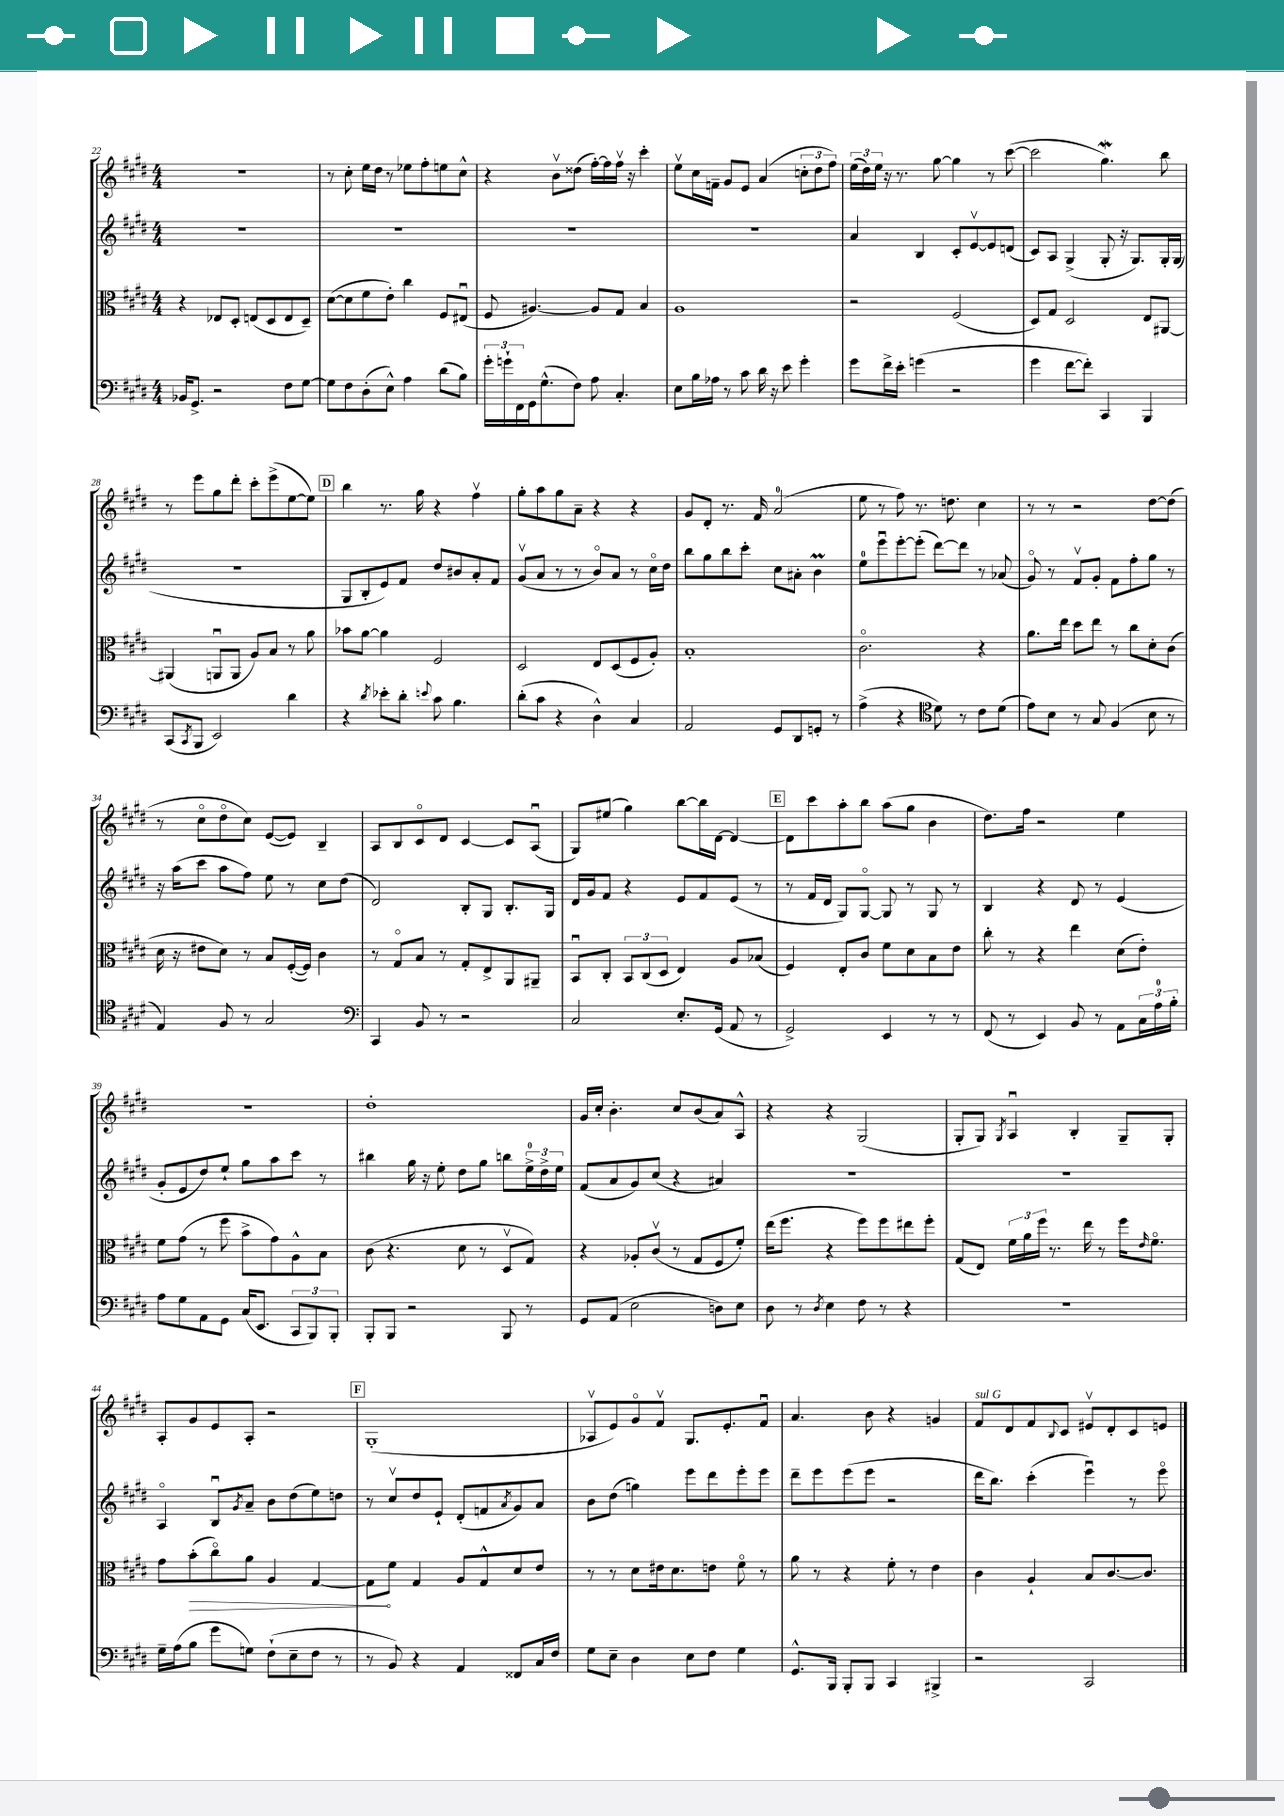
<<
\new StaffGroup <<
\new Staff = "s0" {
    \clef treble \key e \major \numericTimeSignature \time 4/4
    r1 |
    r8 cis''8-. e''16 dis''16 r8 ees''8 fis''8-. e''8 cis''8-^ |
    r4 b'8\upbow disis''8( fis''16~-.) fis''16 fis''16\upbow r16 cis'''4-. |
    e''8\upbow cis''16 f'16-- gis'8 e'8 a'4( \tuplet 3/2 { c''8-. dis''8 fis''8) } |
    \tuplet 3/2 { e''16( dis''16) e''16 } r16 r8. gis''8~ gis''4 r8 cis'''8~( |
    cis'''2 gis''4.\mordent) b''8 |
    r8 e'''8 gis''8 dis'''8-. cis'''8-. e'''8->( e''8~ e''8) |
    \mark \markup { \box "D" } b''4 r8. gis''16 r4 fis''4\upbow |
    gis''8-. a''8 gis''8 a'8-- r4 r4 |
    gis'8 dis'8-. r8. fis'16 a'2-0( |
    e''8 r8 fis''8) r8. d''8. cis''4 |
    r8 r8 r2 dis''8~ dis''8( |
    r8 cis''8\flageolet dis''8\flageolet cis''8) e'8~( e'8) b4-- |
    a8 b8 cis'8\flageolet dis'8 cis'4~ cis'8 a8\downbow( |
    gis8) eis''8( gis''4) b''8~ b''16 dis'16~ dis'4~ |
    \mark \markup { \box "E" } dis'8 cis'''8 a''8-. b''8 a''8( gis''8 b'4 |
    dis''8.) fis''16 r2 e''4 |
    R1 |
    dis''1-. |
    gis'16 cis''16-. b'4.-. cis''8 b'8( a'8) a8-^ |
    r4 r4 gis2( |
    gis8-. gis8) \acciaccatura { gis8 } a4\downbow b4-. gis8-- gis8-. |
    a8-. gis'8 e'8 a8-. r2 |
    \mark \markup { \box "F" } gis1-.( |
    aes8\upbow e'8) gis'8\flageolet fis'8\upbow gis8. e'8.-. fis'8\downbow |
    a'4. b'8 r4 g'4 |
    fis'8^\markup { \italic "sul G" } dis'8 fis'8 \appoggiatura { b8 } cis'8 eis'8\upbow dis'8-. cis'8 e'8 \bar "|." |
}
\new Staff = "s1" {
    \clef treble \key e \major \numericTimeSignature \time 4/4
    R1 |
    R1 |
    R1 |
    R1 |
    a'4 b4 cis'8-. e'8~\upbow e'8 d'8( |
    cis'8) a8 gis4->( gis8-. r16 gis8.) gis16-. gis16( |
    r1 |
    \mark \markup { \box "D" } gis8 b8-. e'8) fis'8 dis''8 bis'8 a'8-. fis'8 |
    gis'8\upbow( a'8 r8 r8 b'8\flageolet) a'8 r8 cis''16\flageolet dis''16 |
    b''8 gis''8 b''8 cis'''8-. cis''8 ais'8-. b'4\prall |
    e''8-0 e'''8\downbow e'''8~-. e'''8-.( dis'''8~) dis'''8 r8 aes'8( |
    gis'8\flageolet) r8 fis'8\upbow gis'8-. fis'8 fis''8-. gis''8 r8 |
    r16 a''16( cis'''8 a''8 fis''8) e''8 r8 cis''8 dis''8( |
    dis'2) b8-. gis8 b8.-. gis16 |
    dis'16 gis'16 fis'8 r4 e'8 fis'8 e'8( r8 |
    \mark \markup { \box "E" } r8 fis'16 dis'16 gis8) gis8~\flageolet gis8 r8 gis8 r8 |
    b4 r4 dis'8 r8 e'4( |
    gis'8-. e'8 dis''8) e''8-! gis''8 a''8 cis'''8 r8 |
    bis''4 gis''16 r16 e''8-. dis''8 gis''8 b''8 \tuplet 3/2 { e''16-0-> dis''16-> e''16 } |
    fis'8( a'8 gis'8) cis''8( r4 ais'4) |
    R1 |
    R1 |
    a4\flageolet b8\downbow \acciaccatura { gis'8 } a'8-- b'8 dis''8( e''8) d''8 |
    \mark \markup { \box "F" } r8 cis''8\upbow dis''8 e'8-! dis'8-.( f'8 \acciaccatura { a'8 } gis'8) a'8 |
    b'8 dis''8( g''4) e'''8 dis'''8 e'''8-. e'''8 |
    dis'''8-- e'''8 e'''8( e'''8 r2 |
    dis'''16 b''8.) cis'''4-.( e'''4\downbow) r8 e'''8\flageolet \bar "|." |
}
\new Staff = "s2" {
    \clef alto \key e \major \numericTimeSignature \time 4/4
    r4 ees8 dis8-. e8( dis8 e8 dis8--) |
    dis'8~( dis'8 fis'8 e'8-.) cis''4 fis8 eis8\downbow( |
    fis8 ais4.~) ais8 gis8 b4 |
    a1 |
    r2 fis2( |
    dis8) gis8 dis2 e8 ais,8~ |
    ais,4( a,8\downbow a,8 a8) b8 r8 a'8 |
    \mark \markup { \box "D" } bes'8 a'8~ a'4 fis2 |
    dis2 e8 dis8( fis8 a8-.) |
    b1-. |
    cis'2.\flageolet r4 |
    a'8. e''16 dis''8 e''8 r8 cis''8 dis'8-. cis'8( |
    dis'16 r16 eis'8 dis'8) r8 b8 fis16~-.( fis16) cis'4 |
    r8 gis8\flageolet b8 r8 gis8-. e8-> a,8 ais,8-- |
    b,8\downbow cis8-. \tuplet 3/2 { b,8 cis8( dis8 } e4) a8 bes8( |
    \mark \markup { \box "E" } fis4) e8-. cis'8 fis'8 dis'8 b8 e'8 |
    cis''8-. r8 r4 e''4 dis'8( e'8-.) |
    fis'8 gis'8( r8 fis''8 b'8-> gis'8) a8-^ b8 |
    cis'8( r4. dis'8 r8 dis8\upbow gis8) |
    r4 aes8-. cis'8\upbow( r8 gis8 fis8 fis'8-.) |
    e''16( fis''8. r4 fis''8) fis''8 eis''8 fis''8-. |
    gis8( e8) \tuplet 3/2 { fis'16 a'16 fis''16 } r8. e''16 r8 fis''16 \grace { e'16 } fis'8.\flageolet |
    gis'8 \once \override Hairpin.circled-tip = ##t b'8-.\>( cis''8\flageolet) a'8 a4 gis4~ |
    \mark \markup { \box "F" } gis8\! fis'8 gis4 a8 gis8-^ dis'8 e'8 |
    r8 r8 dis'8 eis'16 dis'8. e'8 fis'8\flageolet r8 |
    a'8 r8 r4 fis'8-. r8 e'4 |
    cis'4 a4-! b8 cis'8.~ cis'8. \bar "|." |
}
\new Staff = "s3" {
    \clef bass \key e \major \numericTimeSignature \time 4/4
    bes,16 gis,8.-> r2 fis8 gis8~ |
    gis8 fis8 dis8-.( e8-^) a4 dis'8( b8) |
    \tuplet 3/2 { gis'16-. g'16-! fis,16 } gis,16 gis8.-^( fis8) a8 cis4.-. |
    e8 b16 aes16 r8 cis'8 dis'16 r16 e'8 gis'4-. |
    gis'8 fis'16-> e'16-. g'4( r2 |
    gis'4 fis'8~ fis'8-.) cis,4 b,,4 |
    cis,8( \acciaccatura { cis,8 } b,,8 e,2) dis'4 |
    \mark \markup { \box "D" } r4 \acciaccatura { dis'8 } ees'8-. dis'8-. \appoggiatura { e'8 } cis'8 b4. |
    dis'8-.( cis'8 r4 dis4-^) cis4 |
    a,2 gis,8 dis,8 g,8-. r8 |
    a4->( r4 \clef tenor dis'8) r8 cis'8 dis'8( |
    e'8) b8 r8 gis8 fis4( b8 r8 |
    e4) fis8 r8 gis2 |
    \clef bass cis,4 b,8 r8 r2 |
    cis2 e8.-. gis,16( a,8 r8 |
    \mark \markup { \box "E" } gis,2->) e,4 r8 r8 |
    fis,8( r8 e,4) b,8 r8 a,8 \tuplet 3/2 { cis16 a16-0 b16-. } |
    a8 gis8 a,8 gis,8 cis16( e,8. \tuplet 3/2 { cis,8 b,,8) b,,8-. } |
    b,,8-. b,,8 r2 b,,8 r8 |
    gis,8 a,8( e2 d8) e8 |
    dis8 r8 \acciaccatura { dis8 } e4 fis8 r8 r4 |
    R1 |
    gis16-- a16( b8 gis'8 g8) fis8-!( e8-- fis8 r8 |
    \mark \markup { \box "F" } r8 b,8) r4 a,4 fisis,8 cis16 fis16 |
    gis8 e8-- dis4 e8 fis8 gis4 |
    gis,8.-^ b,,16 b,,8-. b,,8 cis,4 bis,,4-> |
    r2 cis,2 \bar "|." |
}
>>
>>
\layout { \context { \Score currentBarNumber = #22 } }
